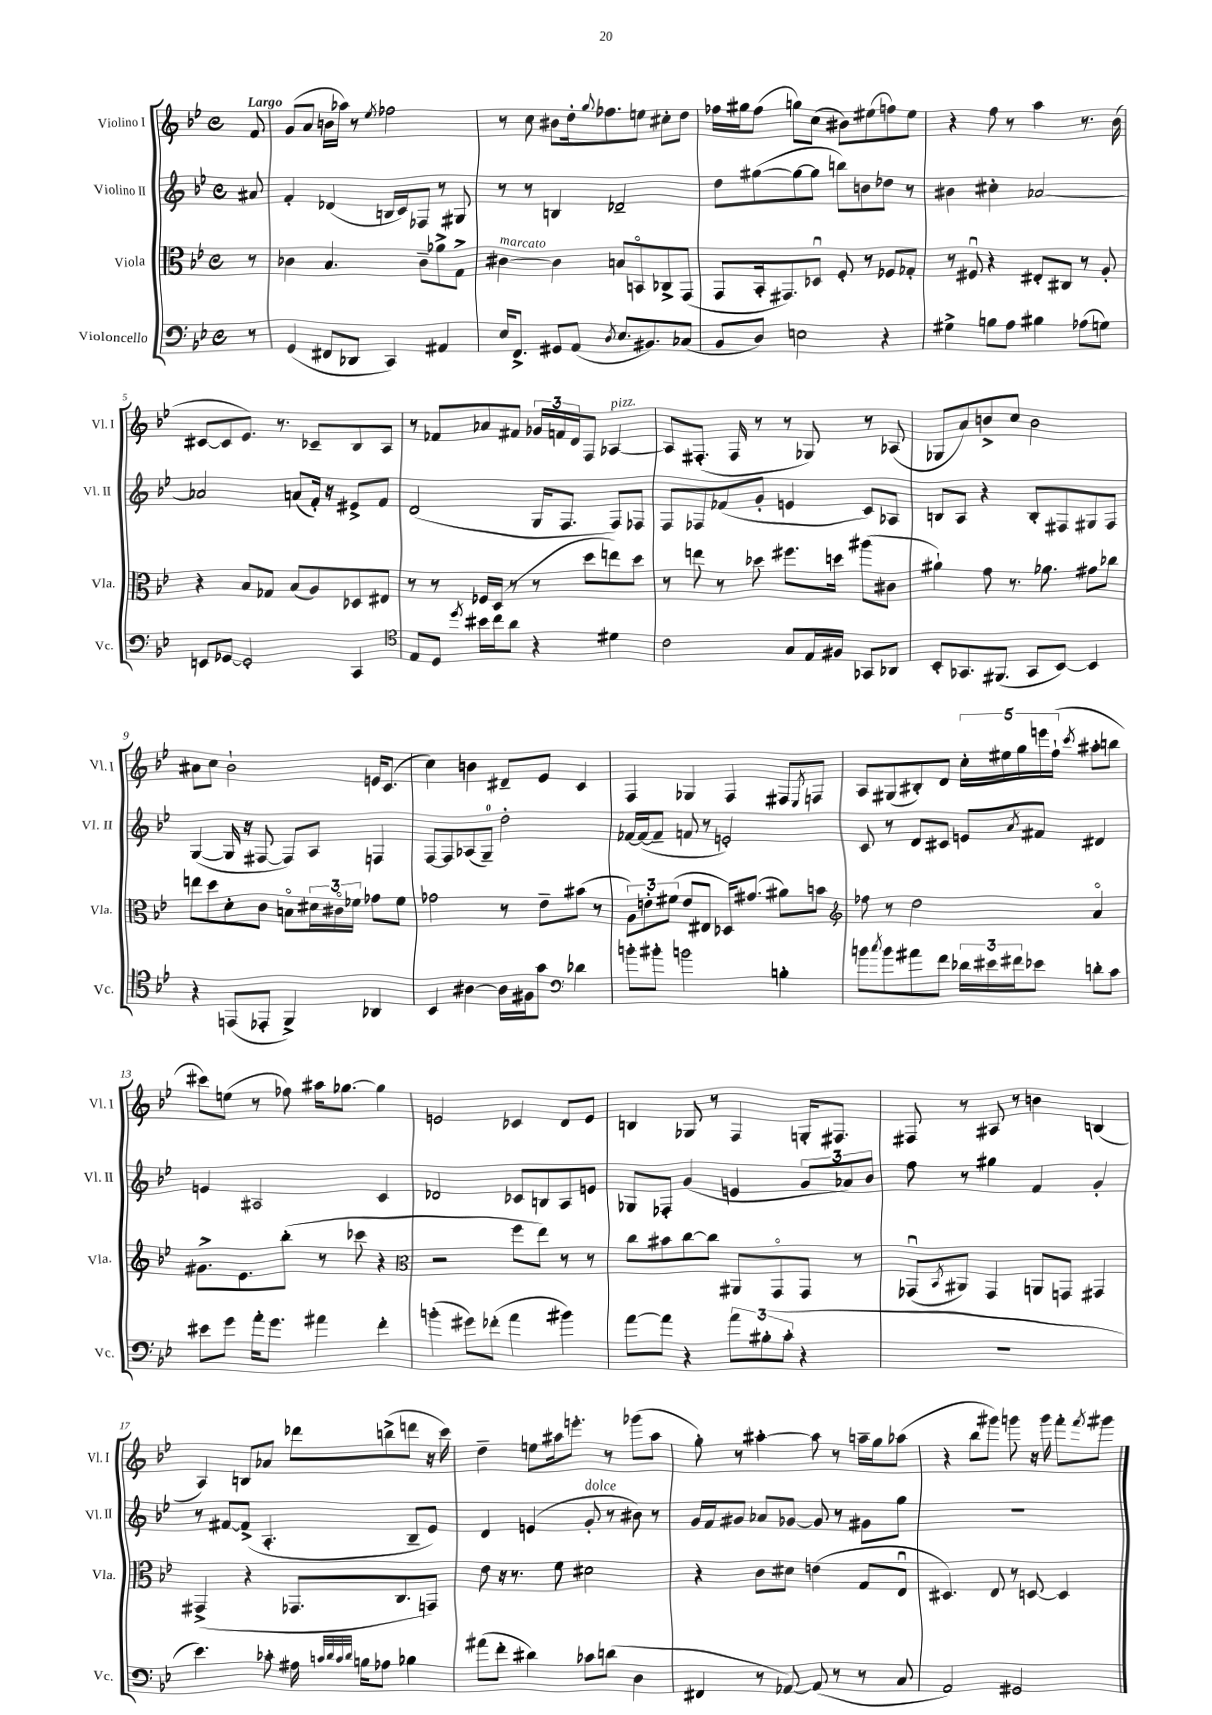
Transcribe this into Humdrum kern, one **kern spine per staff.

**kern	**kern	**kern	**kern
*part4	*part3	*part2	*part1
*staff4	*staff3	*staff2	*staff1
*I"Violoncello	*I"Viola	*I"Violino II	*I"Violino I
*I'Vc.	*I'Vla.	*I'Vl. II	*I'Vl. I
*clefF4	*clefC3	*clefG2	*clefG2
*k[b-e-]	*k[b-e-]	*k[b-e-]	*k[b-e-]
*M4/4	*M4/4	*M4/4	*M4/4
*met(c)	*met(c)	*met(c)	*met(c)
=	=	=	=
!	!	!	!LO:TX:a:B:t=Largo
8r	8r	8a#X/	8f/
=1	=1	=1	=1
(4GG/	4c-X\	4f'/	(8g/L
.	.	.	8a/J
8FF#X/L	4.B-/	(4d-X/	16bn\LL
.	.	.	16aa-X\JJ)
8DD-X/J	.	.	8r
.	.	.	8qee-/
4CC/)	.	16Bn/LL	2ff-X\
.	.	16c/J)	.
.	8c-~\L	8F-X/J	.
4AA#X/	8a-X^\	8r	.
.	8G^\J	8G#X/	.
=2	=2	=2	=2
!	!LO:TX:a:i:t=marcato	!	!
16E-/KL	[4c#X\	8r	8r
8.FF^/J	.	.	.
.	.	8r	8cc\
8GG#X/L	4c#\]	4Bn/	8b#X\L
(8AA/J	.	.	16dd'\k
.	.	.	8qqgg/
.	.	.	8.ff-X\
8qD/	.	.	.
8.E-/L	8Bn/L	2d-X~/	.
.	8BBn/	.	8een\J
8.BB#X/)	.	.	.
.	8C-X^/	.	8cc#X'\L
(8C-X/J	(8GG/J	.	8dd\J
=3	=3	=3	=3
8BB-/L	8GG/L	8dd\L	16ff-X\LL
.	.	.	16gg#X\J
8D/J)	16BB-'/k	([8gg#X\	(8ff-\J
.	8.GG#X/)	.	.
2En\	.	8gg#\_	8ggn\L)
.	8D-Xu/J	8gg#\J]	(8cc\J
.	8F'/	8bbn\L)	8b#X\L)
.	8r	8bn\	(8ee#X\
4r	8F-X/L	8dd-X\J	8ffn\)
.	8G-X'/J	8r	8ee#\J
=4	=4	=4	=4
4G#X^\	8r	4b#X\	4r
.	8F#Xu/	.	.
8Bn\L	4r	4cc#X'\	8ff\
8A\J	.	.	8r
4B#X\	8E#X'/L	[2a-X/	4aa\
.	8C#X/J	.	.
(8A-X\L	8r	.	8.r
8Gn\J)	8A'/	.	.
.	.	.	(16b-\
!!LO:LB:g=z
=5	=5	=5	=5
8EEn/L	4r	2a-X/]	[8c#X/L
[8GG-X/J	.	.	8c#/]
2GG-'/]	8B-/L	.	8.e-/J)
.	8G-X/J	.	.
.	.	.	8.r
.	(8B-/L	(8an/L	.
.	8A/)	16f'/Jk)	8c-X~/L
.	.	16r	.
4CC/	8D-X/	8e#X^/L	8B-/
.	8E#X/J	8f/J	8A/J
=6	=6	=6	=6
*clefC4	*	*	*
8E-/L	8r	(2d/	8r
8D/J	8r	.	8f-X/L
8qdd/	.	.	.
16b#X\LL	16F-X/LL	.	8a-X/
16cc\J	(16D/JJ	.	.
8a\J	8r	.	8f#X/J
4r	8r	16G/KL	24g-X/LL
.	.	.	24fn/
.	.	8.F/J	.
.	.	.	24d/J
.	8dd\L	.	8F/J
!	!	!	!LO:TX:a:i:t=pizz.
4d#X\	8een\)	8F/L)	[4A-X/
.	8dd\J	8F-X/J	.
=7	=7	=7	=7
2c\	8r	8F/L	8A-/L]
.	8een\	8F-X/	(8.F#X'/J
.	8r	(8f-X/	.
.	.	.	16F#/
.	8dd-X\	8g'/J	8r
8G/L	8.ff#X\L	4en/	8r
16E-/L	.	.	8G-X/)
16F#X/JJ	16ddn\Jk	.	.
8GG-X/L	(8aa#X\L	8c/L)	8r
8AA-X/J	8c#X\J	8A-X/J	(8A-X/
=8	=8	=8	=8
8BB-'/L	4a#X`\)	8Bn/L	8G-X/L
8.GG-X/	.	8A/J	8a/)
.	8g\	4r	8bn^/
(8.FF#X/J	.	.	.
.	8.r	.	8cc/J
8GG-/L	.	8B'/L	2b\
.	8.a-X\	.	.
[8BB-/J)	.	8F#X/	.
4BB-/]	8g#X\L	8G#X/	.
.	8cc-X\J	8F#/J	.
!!LO:LB:g=z
=9	=9	=9	=9
4r	8een\L	([4G/	8a#X\L
.	8dd\	.	8cc\J
(8EEn/L	8d'\	16G/]	2b-`\
.	.	16r	.
8EE-X'/J	8c\J	[8F#X/	.
4FF^/)	8Bn\L	8F#/L])	.
.	24d#X\L	8A/J	.
.	24c#X\	.	.
.	24f-X\JJ	.	.
4AA-X/	8g-X\L	4Fn/	16en/KL
.	.	.	(8.c/J
.	8f-\J	.	.
=10	=10	=10	=10
4BB-/	2g-X\	[8F/L	4cc\)
.	.	8F/]	.
[4A#X\	.	(8A-X/	4bn\
.	.	8G~/J)	.
16A#\LL]	8r	2dd'\	8d#X~/L
16F#X\J	.	.	.
8g\J	8e-~\L	.	8e-/J
*clefF4	*	*	*
4d-X\	(8b#X\J	.	4c/
.	8r	.	.
=11	=11	=11	=11
8bn'\L	12A\L)	[16f-X/LL	4F/
.	.	(16f-/J_	.
.	12en'\	.	.
8b#X'\J	.	8f-~/J]	.
.	(12f#X\J	.	.
2bn\	8e/L	8fn/	4G-X/
.	8E#X/J	8r	.
.	16D-X/KL)	2en'/)	4F/
.	(8.g#X/J	.	.
4Bn'\	8a#X\L)	.	8F#X/L
.	.	.	8qE-/
.	8bn\J	.	8Fn/J
=12	=12	=12	=12
*	*clefG2	*	*
8bn\L	8ff-X\	8c/	8A/L
8qcc/	.	.	.
8b\	8r	8r	(8G#X/
8a#X\	2dd\	8d/L	8B#X'/)
8f\J	.	8c#X/J	8d/J
24d-X\LL	.	8en/L	20cc'\LL
24e#X\	.	.	.
.	.	.	20ee#X\
24f#X\J	.	.	.
.	.	.	20gg\
.	.	8qa/	.
8e-X\J	.	8f#X/J	.
.	.	.	20eeen\
.	.	.	(20ff`\JJ
.	.	.	8qccc/
8dn'\L	4a/	4d#X/	8aa#X'\L
8c\J	.	.	8bbn\J
!!LO:LB:g=z
=13	=13	=13	=13
8e#X\L	8.g#X^\L	4en/	8ccc#X\L)
8g\J	.	.	(8een\J
.	8.e-\	.	.
16a'\KL	.	2A#X/	8r
8.g\J	.	.	.
.	(8bb-'\J	.	8ff-X\)
4a#X\	8r	.	16aa#X\KL
.	.	.	[8.gg-X\J
.	8ccc-X\	.	.
4f'\	4r	4c/	4gg-\]
=14	=14	=14	=14
*	*clefC3	*	*
(4bn'\	2r	2d-X/	2en/
8g#X\L)	.	.	.
(8f-X'\J	.	.	.
4a\	8ff\L	8c-X/L	4c-X/
.	8ee-\J)	8Bn/	.
4b#X\)	8r	8A/	8d/L
.	8r	8en/J	8e/J
=15	=15	=15	=15
[8a\L	8cc\L	8G-X/L	4Bn/
8a\J]	8b#X\	8F-X'/J	.
4r	[8cc\	(4g/	8G-X/
.	8cc\J]	.	8r
12a\L	8AA#X/L	4en/	4F/
(12B#X'\	.	.	.
.	8GG/	.	.
12c'\J	.	.	.
4r	8GG/J	12g/L	16Gn'/KL
.	.	.	8.F#X/J
.	.	12a-X/)	.
.	8r	.	.
.	.	12b-/J	.
=16	=16	=16	=16
1r	(8GG-Xu/L	8ff\	8F#X/
.	8qBB-/	.	.
.	8AA#X/J)	8r	8r
.	4GG-/	4gg#X\	8A#X/
.	.	.	8r
.	8AAn/L	4f/	4bn\
.	8GGn/J	.	.
.	4GG#X/	4g'/	(4Bn/
!!LO:LB:g=z
=17	=17	=17	=17
4.e-\)	(4GG#X^/	8r	4A/)
.	.	[8f#X/L	.
.	4r	(8f#^/J]	8Bn/L
8c-X'\	.	4.A'/	8a-X/J
16A#X\	8.GG-X/L	.	8ddd-X\L
32qqcn/LLL	.	.	.
32qqd/	.	.	.
32qqc/	.	.	.
32qqd/JJJ	.	.	.
16Bn\KL	.	.	.
8A-X\J	.	.	(8bbn^\
.	8.C/	.	.
4B-X\	.	8B-~/L	8dddn\J
.	8GGn/J)	8e-/J)	16r
.	.	.	16ccc\)
=18	=18	=18	=18
(8a#X\L	8e-\	4d/	4dd~\
8f'\J	16r	.	.
.	8.r	.	.
4d#X\)	.	(4en/	8een\L
.	8f\	.	16aa#X\k
.	.	.	8.eeen'\J
!	!	!LO:TX:a:i:t=dolce	!
8c-X\L	2d#X\	8g'/	.
(8dn\J	.	8r	8r
4D\	.	8b#X\)	(8ggg-X\L
.	.	8r	8aa#\J
=19	=19	=19	=19
4FF#X/	4r	16g/LL	8gg'\)
.	.	16f/J	.
.	.	8g#X/J	8r
8r	8c\L	8a-X/L	[4aa#X'\
[8AA-X/)	8d#X\J	[8g-X/J	.
(8AA-/]	(4en\	8g-/]	8aa#\]
8r	.	8r	8r
8r	8G/L	8g#X\L	16aan~\LL
.	.	.	16gg\J
8C/	8E-u/J	8gg\J	(8aa-X\J
=20	=20	=20	=20
2AA/)	4.D#X/)	1r	4r
.	.	.	8bb-\L
.	8E-/	.	8ggg#X\J)
2GG#X/	8r	.	8gggn\
.	[8Dn/	.	16r
.	.	.	16ggg\
.	4D/]	.	8fff'\L
.	.	.	8qfff/
.	.	.	8ggg#X\J
==	==	==	==
*-	*-	*-	*-
